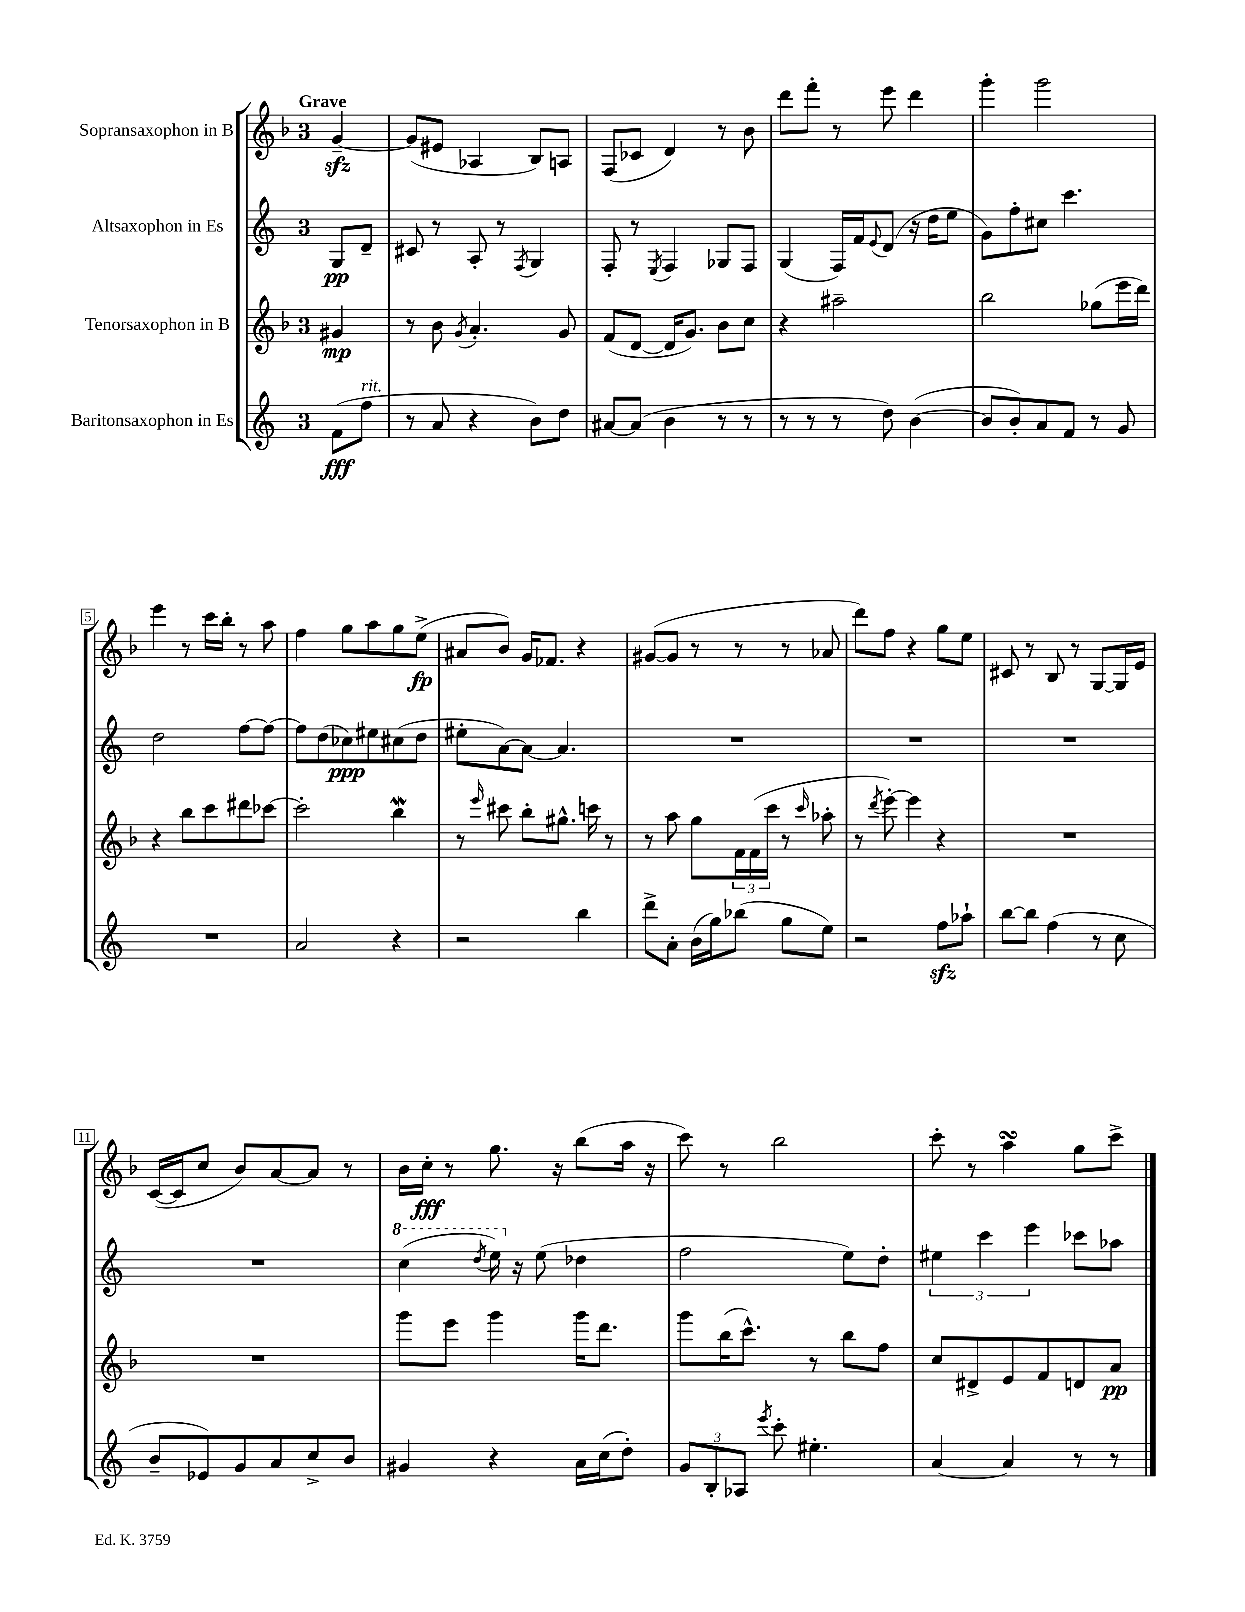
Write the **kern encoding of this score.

**kern	**kern	**kern	**kern
*staff4	*staff3	*staff2	*staff1
*clefG2	*clefG2	*clefG2	*clefG2
*k[]	*k[b-]	*k[]	*k[b-]
*M3/4	*M3/4	*M3/4	*M3/4
(8f	4g#	8G	[4g~
8ff	.	8d~	.
=	=	=	=
8r	8r	8c#	(8g]
8a	8b-	8r	8e#
.	8qg	.	.
4r	4.a'	8A'	4A-
.	.	8r	.
.	.	8qF	.
8b)	.	4G	8B-)
8dd	8g	.	8A
=	=	=	=
[8a#	(8f	8F'	(8F
(8a#]	[8d	8r	8c-
.	.	8qE	.
4b	16d]	4F	4d)
.	8.g)	.	.
8r	8b-	8G-	8r
8r	8cc	8F	8b-
=	=	=	=
8r	4r	(4G	8ddd
8r	.	.	8fff'
8r	2aa#~	16F)	8r
.	.	16f	.
.	.	8qqe	.
8dd)	.	(8d	8eee
([4b	.	16r	4ddd
.	.	16dd	.
.	.	8ee	.
=	=	=	=
8b]	2bb-	8g)	4ggg'
8b')	.	8ff'	.
8a	.	8cc#	2ggg
8f	.	4.ccc	.
8r	(8gg-	.	.
8g	16eee	.	.
.	16ddd)	.	.
=	=	=	=
2.r	4r	2dd	4eee
.	8bb-	.	8r
.	8ccc	.	16ccc
.	.	.	16bb-'
.	8ddd#	[8ff	8r
.	[8ccc-	8ff_	8aa
=	=	=	=
2a	2ccc-']	8ff]	4ff
.	.	(8dd	.
.	.	8cc-)	8gg
.	.	8ee#	8aa
4r	4bb-	(8cc#	8gg
.	.	8dd	(8ee^
=	=	=	=
2r	8r	8ee#'	8a#
.	16qqeee	.	.
.	8ccc#	[8a)	8b-)
.	8bb-'	8a_	16g
.	.	.	8.f-
.	8.gg#^^	4.a]	.
4bb	.	.	4r
.	16ccc	.	.
.	8r	.	.
=	=	=	=
8ddd^	8r	2.r	([8g#
8a'	8aa	.	8g#]
(16b	8gg	.	8r
16gg)	.	.	.
(8bb-	24f	.	8r
.	(24f	.	.
.	24ccc	.	.
8gg	8r	.	8r
.	16qqccc	.	.
8ee)	8aa-'	.	8a-
=	=	=	=
2r	8r	2.r	8ddd)
.	8qddd	.	.
.	[8eee')	.	8ff
.	4eee]	.	4r
8ff	4r	.	8gg
8aa-`	.	.	8ee
=	=	=	=
[8bb	2.r	2.r	8c#
8bb]	.	.	8r
(4ff	.	.	8B-
.	.	.	8r
8r	.	.	[8G
8cc	.	.	16G]
.	.	.	16e
=	=	=	=
8b~	2.r	2.r	([16c
.	.	.	16c]
8e-)	.	.	8cc
8g	.	.	8b-)
8a	.	.	[8a
8cc^	.	.	8a]
8b	.	.	8r
=	=	=	=
4g#	8ggg	(4ccc	16b-
.	.	.	16cc'
.	8eee	.	8r
.	.	8qddd	.
4r	4ggg	16eee)	8.gg
.	.	16r	.
.	.	(8ee	.
.	.	.	16r
16a	16ggg	4dd-	(8bb-
(16cc	8.ddd	.	.
8dd')	.	.	16aa
.	.	.	16r
=	=	=	=
12g	8ggg	2ff	8ccc)
12B'	.	.	.
.	(16bb-	.	8r
12A-	.	.	.
.	8.ccc^^)	.	.
8qeee	.	.	.
8ccc'	.	.	2bb-
4.ee#'	8r	.	.
.	8bb-	8ee)	.
.	8ff	8dd'	.
=	=	=	=
[4a	8cc	6ee#	8ccc'
.	8d#^	.	8r
.	.	6ccc	.
4a]	8e	.	4aa
.	.	6eee	.
.	8f	.	.
8r	8d	8ccc-	8gg
8r	8a	8aa-	8ccc^
==	==	==	==
*-	*-	*-	*-
